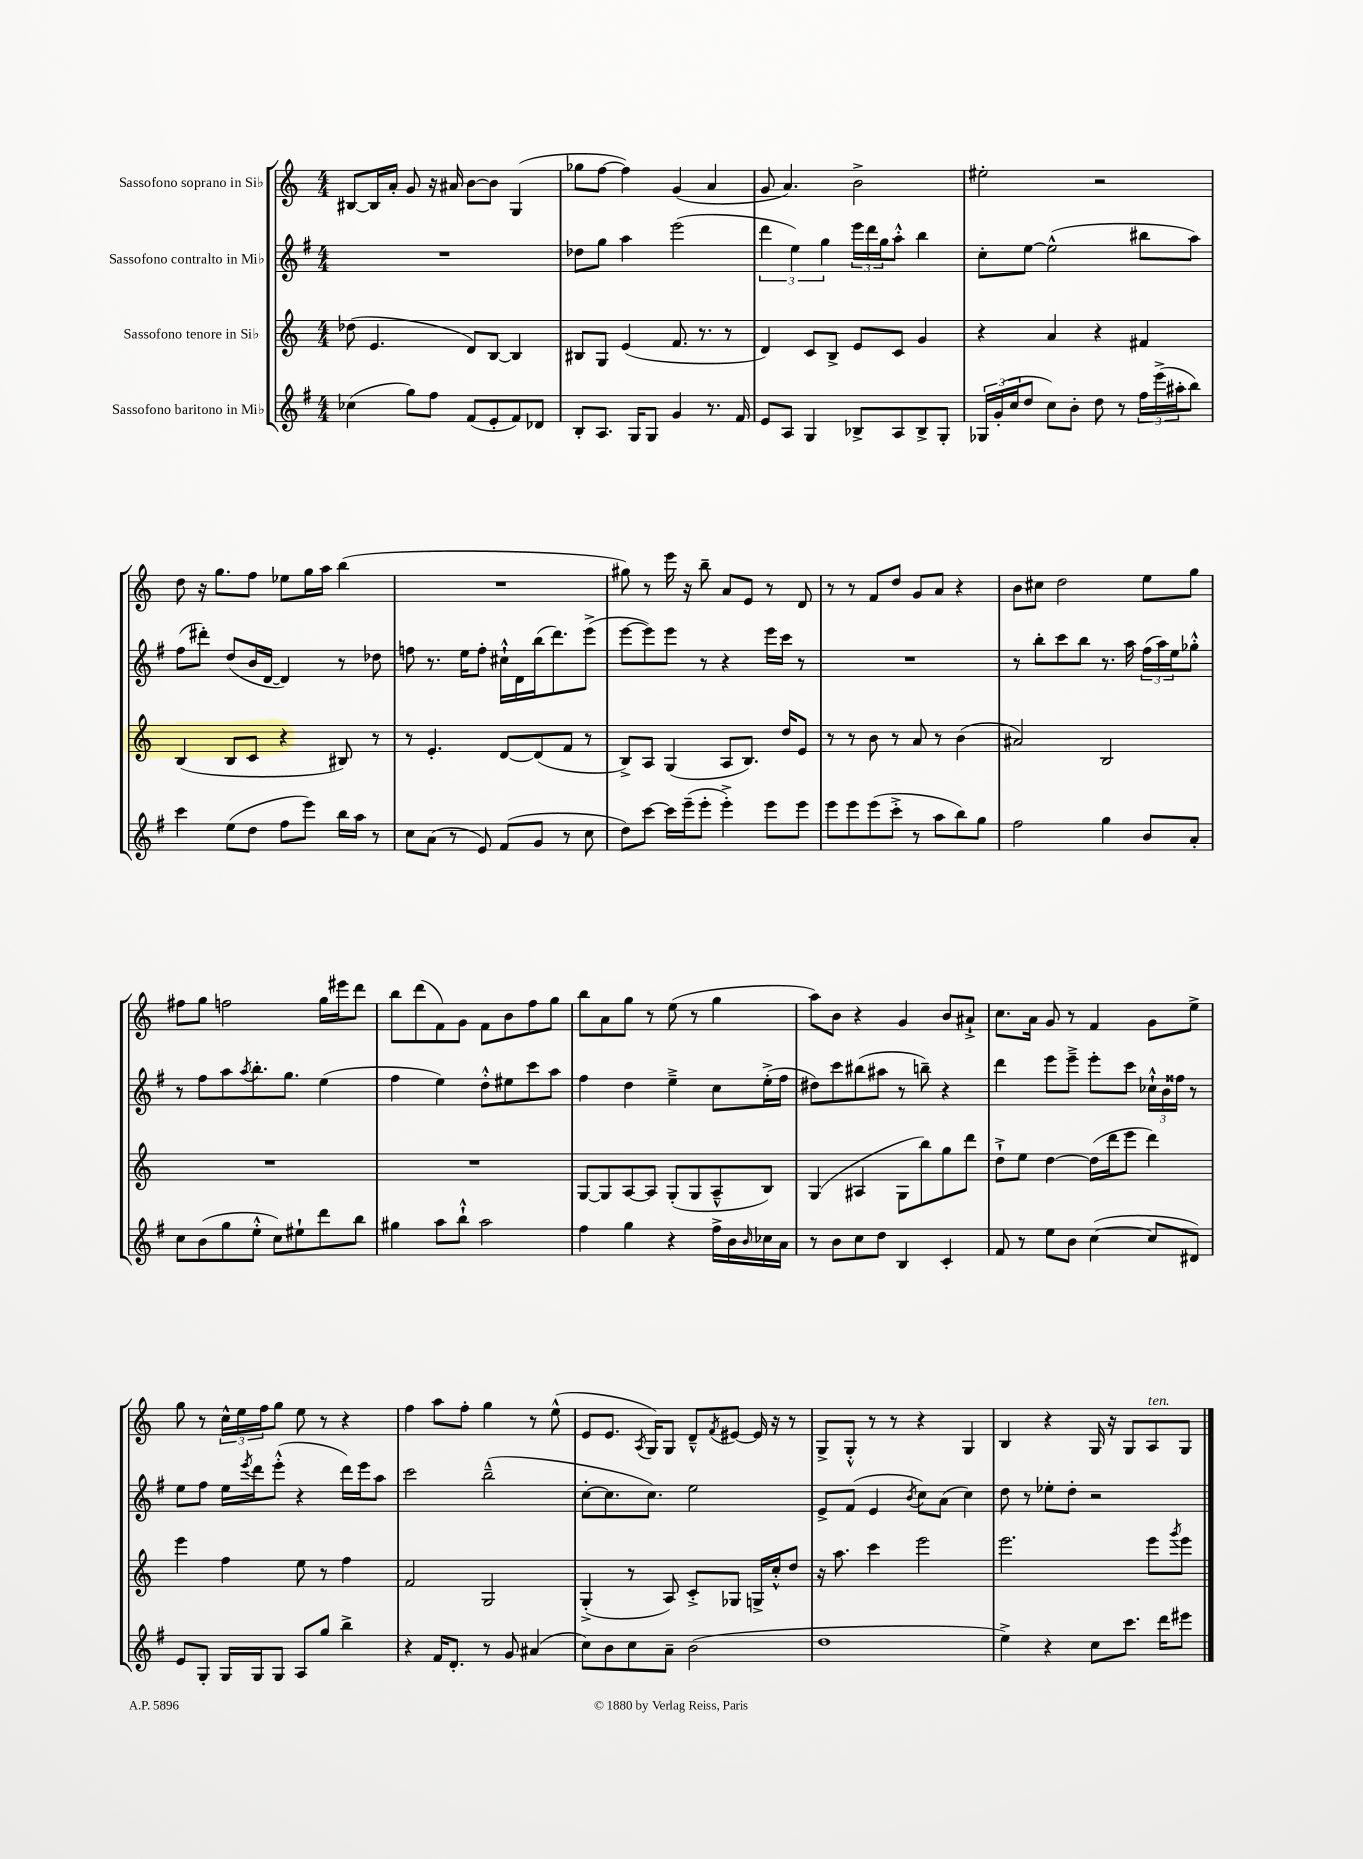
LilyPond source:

<<
\new StaffGroup <<
\new Staff = "s0" \with { instrumentName = "Sassofono soprano in Sib" } {
    \clef treble \key c \major \numericTimeSignature \time 4/4
    bis8~ bis16 a'16-. g'8 r16 ais'16 b'8~ b'8 g4( |
    ges''8 f''8~ f''4) g'4( a'4 |
    g'8 a'4.) b'2-> |
    eis''2-. r2 |
    d''8 r16 g''8. f''8 ees''8 g''16 a''16 b''4( |
    R1 |
    gis''8) r8 e'''16 r16 b''8-- a'8 e'8 r8 d'8 |
    r8 r8 f'8 d''8 g'8 a'8 r4 |
    b'8 cis''8 d''2 e''8 g''8 |
    fis''8 g''8 f''2 g''16 eis'''16 d'''8 |
    b''8 d'''8( f'8) g'8 f'8 b'8 f''8 g''8 |
    b''8 a'8 g''8 r8 e''8( r8 g''4 |
    a''8) b'8 r4 g'4 b'8 ais'8-!-> |
    c''8. a'16 g'8 r8 f'4 g'8 e''8-> |
    g''8 r8 \tuplet 3/2 { c''16-^ e''16 f''16 } g''8 e''8 r8 r4 |
    f''4 a''8 f''8-. g''4 r8 e''8-^( |
    e'8 e'8. \acciaccatura { a8 } g16) g8 d'8---^ \acciaccatura { f'8 } eis'8~ eis'16 r16 r8 |
    g8-> g8-.-^ r8 r8 r4 g4 |
    b4 r4 g16 r16 g8 a8^\markup { \italic "ten." } g8 \bar "|." |
}
\new Staff = "s1" \with { instrumentName = "Sassofono contralto in Mib" } {
    \clef treble \key g \major \numericTimeSignature \time 4/4
    R1 |
    des''8 g''8 a''4 e'''2( |
    \tuplet 3/2 { d'''4 e''4) g''4 } \tuplet 3/2 { e'''16 d'''16 g''16 } a''8-.-^ b''4 |
    c''8-. e''8~ e''2-^( bis''8 a''8) |
    fis''8( dis'''8-.) d''8( b'16 d'16~ d'4) r8 des''8 |
    f''8 r8. e''16 f''8-. cis''16-!-^ d'16 b''16( d'''8.) e'''8->( |
    e'''8~ e'''8) e'''8 r8 r4 e'''16 c'''16 r8 |
    R1 |
    r8 b''8-. c'''8 b''8 r8. a''16 \tuplet 3/2 { fis''16( a''16) e''16 } ges''8-.-^ |
    r8 fis''8 a''8 \acciaccatura { a''8 } b''8.-. g''8. e''4( |
    fis''4 e''4) d''8-.-^ eis''8 c'''8 a''8 |
    fis''4 d''4 e''4---> c''8 e''16-.->( fis''16 |
    dis''8) c'''8 bis''8( ais''8 r8 b''8--) r4 |
    d'''4 e'''8 e'''8---> e'''8-. c'''8 \tuplet 3/2 { ces''16-!-^ b'16 fisis''16 } r8 |
    e''8 fis''8 e''16 \acciaccatura { e'''8 } d'''16 e'''8-.-^( r4 d'''16) e'''16 a''8 |
    c'''2 b''2---^( |
    c''8~-. c''8. c''8.) e''2 |
    e'8-> fis'8( e'4 \acciaccatura { b'8 } c''8) a'8( c''4) |
    d''8 r8 ees''8-. d''8-. r2 \bar "|." |
}
\new Staff = "s2" \with { instrumentName = "Sassofono tenore in Sib" } {
    \clef treble \key c \major \numericTimeSignature \time 4/4
    des''8( e'4. d'8) b8~ b4 |
    bis8 g8 e'4( f'8. r8. r8 |
    d'4) c'8 b8-> e'8 c'8 g'4 |
    r4 a'4 r4 fis'4 |
    b4( b8 c'8 r4 bis8) r8 |
    r8 e'4.-. d'8~ d'8( f'8 r8 |
    b8->) a8 g4( a8 b8.) d''16 e'8 |
    r8 r8 b'8 r8 a'8 r8 b'4( |
    ais'2) b2 |
    R1 |
    R1 |
    g8~ g8 a8~ a8 g8-.( g8 a8---^ b8) |
    g4( ais4 g8 b''8) g''8 d'''8 |
    d''8-!-> e''8 d''4~ d''16( d'''16 e'''8 d'''4) |
    e'''4 f''4 e''8 r8 f''4 |
    f'2 g2 |
    g4-.->( r8 a8) c'8-.-> ges8 g16-> c''16-.-^ d''8 |
    r16 a''8. c'''4 e'''2 |
    e'''2. e'''8 \acciaccatura { g'''8 } e'''8 \bar "|." |
}
\new Staff = "s3" \with { instrumentName = "Sassofono baritono in Mib" } {
    \clef treble \key g \major \numericTimeSignature \time 4/4
    ces''4( g''8) fis''8 fis'8( e'8-. fis'8) des'8 |
    b8-. a8. g16 g8 g'4 r8. fis'16 |
    e'8 a8 g4 bes8-> a8 bes8-> g8-. |
    \tuplet 3/2 { ges16 g'16-.( c''16 } d''8 c''8) b'8-. d''8 r8 \tuplet 3/2 { fis''16 e'''16->( ais''16-. } b''8) |
    c'''4 e''8( d''8 fis''8 e'''8) b''16 a''16 r8 |
    c''8 a'8( r8 e'8) fis'8( g'8 r8 c''8 |
    d''8) c'''8~ c'''16 e'''16--( e'''8-. e'''4-.->) e'''8 e'''8 |
    e'''8 e'''8 e'''8( c'''8-.-> r8 a''8 b''8) g''8 |
    fis''2 g''4 b'8 a'8-. |
    c''8 b'8( g''8 e''8-.-^ c''8) eis''8-! d'''8 b''8 |
    gis''4 a''8 b''8-!-^ a''2 |
    fis''4 g''4 r4 fis''16-> b'16 \grace { b'16 } ces''16 a'16 |
    r8 b'8 c''8 d''8 b4 c'4-. |
    fis'8 r8 e''8 b'8 c''4~( c''8 dis'8) |
    e'8 g8-. g16 g16 g8 a8 g''8 b''4-> |
    r4 fis'16 d'8.-. r8 g'8 ais'4( |
    c''8) b'8 c''8 a'8-- b'2( |
    d''1 |
    e''4->) r4 c''8 c'''8. d'''16 eis'''8 \bar "|." |
}
>>
>>
\layout { \context { \Score \remove "Bar_number_engraver" } }
